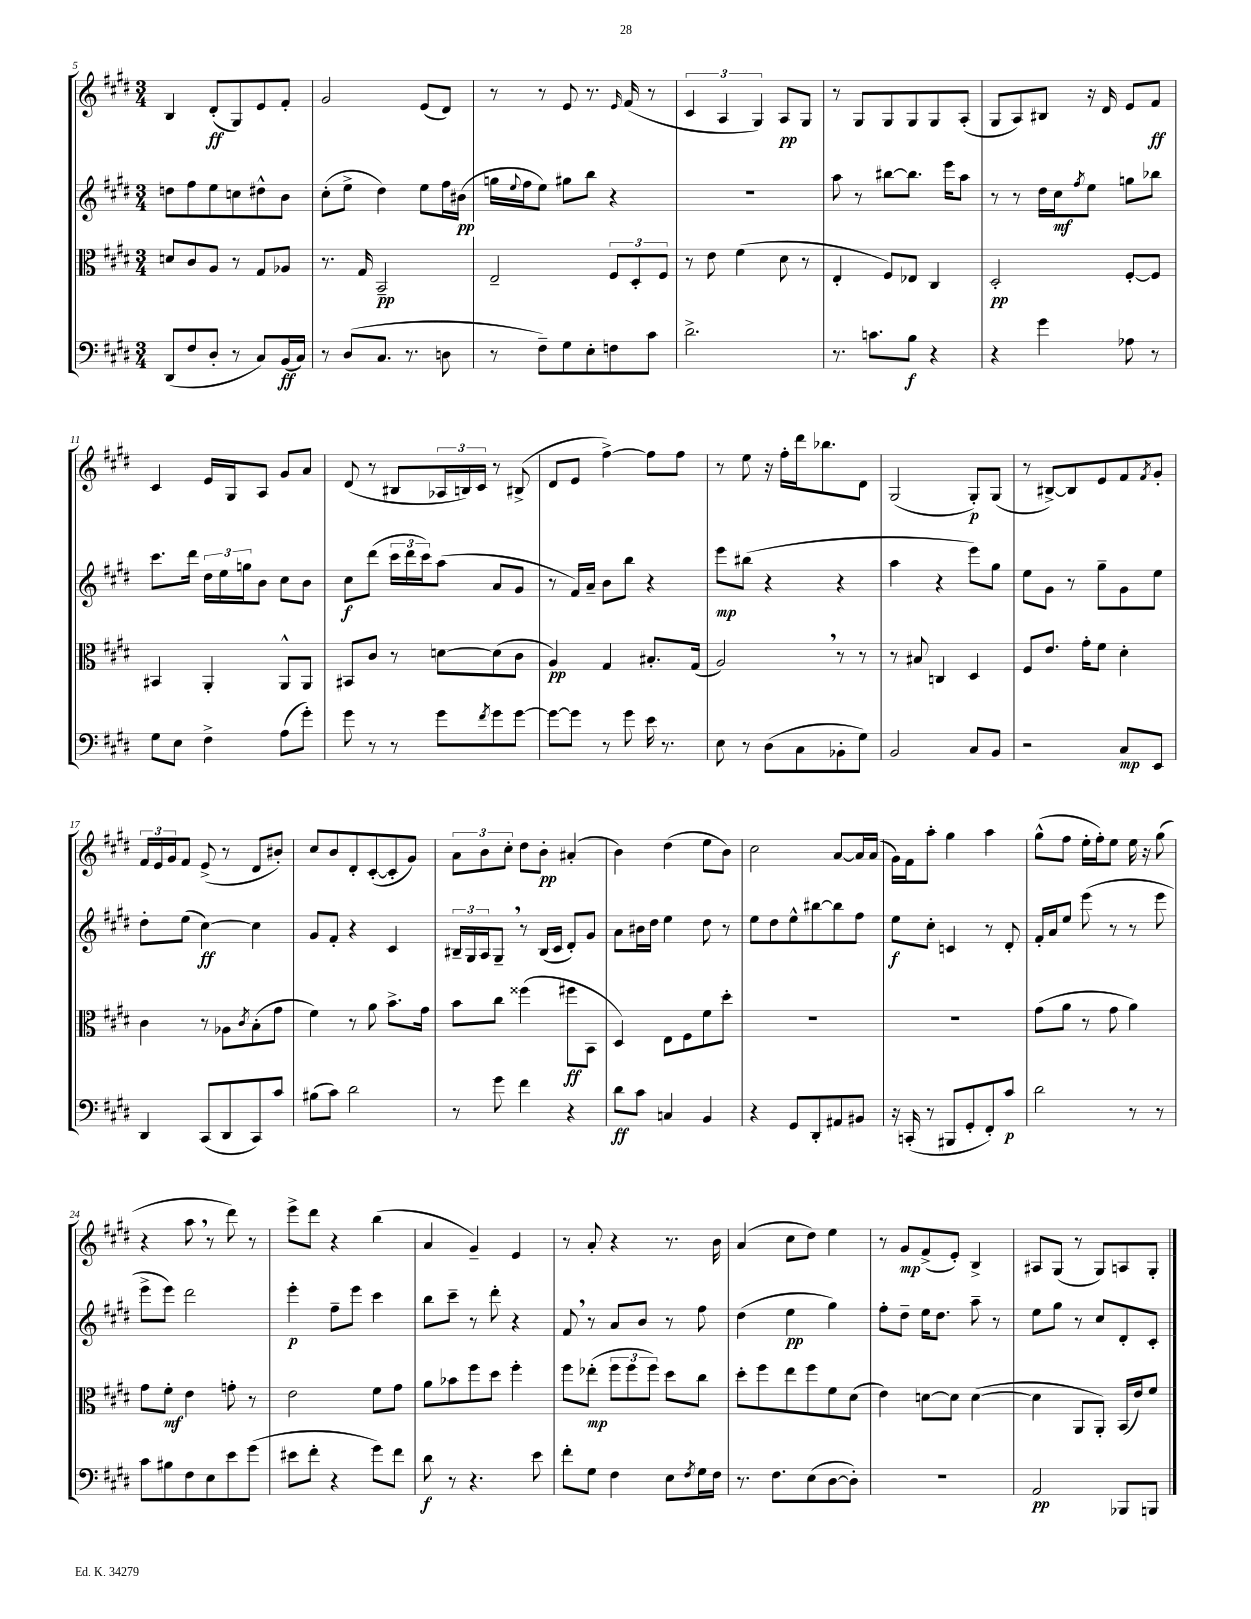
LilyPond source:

<<
\new StaffGroup <<
\new Staff = "s0" {
    \clef treble \key e \major \numericTimeSignature \time 3/4
    b4 dis'8-.\ff( gis8) e'8 fis'8-. |
    gis'2 e'8( dis'8) |
    r8 r8 e'8 r8. \grace { e'16 } fis'16( r8 |
    \tuplet 3/2 { cis'4 a4 gis4) } a8\pp gis8 |
    r8 gis8 gis8 gis8 gis8 a8-.( |
    gis8 a8) bis8 r16 dis'16 e'8 fis'8\ff |
    cis'4 e'16 gis16 a8 gis'8 a'8 |
    dis'8( r8 bis8 \tuplet 3/2 { aes16 b16) cis'16 } r8 bis8->( |
    dis'8 e'8 fis''4~->) fis''8 fis''8 |
    r8 e''8 r16 fis''16-. dis'''16 bes''8. dis'8 |
    gis2( gis8-.\p) gis8( |
    r8 bis8~->) bis8 e'8 fis'8 \acciaccatura { fis'8 } gis'8-. |
    \tuplet 3/2 { fis'16 e'16 gis'16 } fis'8 e'8->( r8 dis'8 bis'8-.) |
    cis''8 b'8 dis'8-. cis'8~-.( cis'8-. gis'8) |
    \tuplet 3/2 { a'8 b'8 cis''8-. } dis''8 b'8-.\pp ais'4-.( |
    b'4) dis''4( e''8 b'8) |
    cis''2 a'8~ a'16 a'16( |
    gis'16) fis'16 a''8-. gis''4 a''4 |
    gis''8-^( fis''8 e''16-. fis''16-.) e''8 e''16 r16 gis''8( |
    r4 a''8 \breathe r8 dis'''8) r8 |
    e'''8-> dis'''8 r4 b''4( |
    a'4 gis'4--) e'4 |
    r8 a'8-. r4 r8. b'16 |
    a'4( cis''8 dis''8) e''4 |
    r8 gis'8\mp fis'8->( e'8-.) b4-> |
    ais8 gis8( r8 gis8) a8 gis8-. \bar "|." |
}
\new Staff = "s1" {
    \clef treble \key e \major \numericTimeSignature \time 3/4
    d''8 fis''8 e''8 c''8 dis''8-^ b'8 |
    cis''8-.( e''8-> dis''4) e''8 fis''16 bis'16\pp( |
    g''16 \appoggiatura { e''8 } fis''16 e''8) gis''8 b''8 r4 |
    R2. |
    a''8 r8 bis''8~ bis''8. e'''16 a''8 |
    r8 r8 dis''16 cis''16\mf \acciaccatura { fis''8 } e''8 g''8 bes''8 |
    cis'''8. dis'''16 \tuplet 3/2 { dis''16 e''16 g''16 } b'8 cis''8 b'8 |
    cis''8\f dis'''8( \tuplet 3/2 { cis'''16 dis'''16 cis'''16) } a''8( a'8 gis'8 |
    r8 fis'16) a'16-- b'8 b''8 r4 |
    e'''8\mp bis''8( r4 r4 |
    a''4 r4 e'''8) gis''8 |
    e''8 gis'8 r8 gis''8-- gis'8 e''8 |
    dis''8-. e''8( cis''4~\ff) cis''4 |
    gis'8 fis'8-. r4 cis'4 |
    \tuplet 3/2 { bis16-- gis16 a16 } gis8-- \breathe r8 bis16( cis'16 dis'8-.) gis'8 |
    a'8 bis'16 dis''16 e''4 dis''8 r8 |
    e''8 dis''8 e''8-^ bis''8~ bis''8 fis''8 |
    e''8\f cis''8-. c'4 r8 dis'8-. |
    fis'16-. a'16 e''8 e'''8( r8 r8 e'''8 |
    e'''8-> e'''8) dis'''2 |
    e'''4-.\p fis''8-- e'''8 cis'''4 |
    b''8 cis'''8-- r8 dis'''8-. r4 |
    fis'8 \breathe r8 a'8 b'8 r8 fis''8 |
    dis''4( e''4\pp gis''4) |
    fis''8-. dis''8-- e''16 dis''8. a''8-- r8 |
    e''8 gis''8 r8 cis''8 dis'8-. cis'8-. \bar "|." |
}
\new Staff = "s2" {
    \clef alto \key e \major \numericTimeSignature \time 3/4
    d'8 cis'8 a8 r8 gis8 aes8 |
    r8. gis16 b,2--\pp |
    e2-- \tuplet 3/2 { fis8 dis8-. fis8 } |
    r8 e'8 fis'4( dis'8 r8 |
    e4-. fis8) ees8 cis4 |
    dis2-.\pp fis8~-. fis8 |
    bis,4 a,4-. a,8-^ a,8 |
    bis,8 cis'8 r8 d'8~ d'8( cis'8 |
    a4\pp) gis4 bis8.-. gis16( |
    a2) \breathe r8 r8 |
    r8 bis8 c4 dis4 |
    fis8 e'8. gis'16-. fis'8 dis'4-. |
    cis'4 r8 aes8 \acciaccatura { cis'8 } b8-.( gis'8 |
    fis'4) r8 a'8 b'8.-> gis'16 |
    b'8 cis''8 fisis''4( fis''8\ff b,8 |
    dis4) e8 fis8 fis'8 dis''8-. |
    R2. |
    R2. |
    gis'8( a'8 r8 gis'8 a'4) |
    gis'8 fis'8-.\mf e'4 g'8-. r8 |
    e'2 fis'8 gis'8 |
    a'8 bes'8 fis''8 dis''8 fis''4-. |
    fis''8 ees''8-.\mp( \tuplet 3/2 { fis''8 fis''8 fis''8) } dis''8 cis''8 |
    dis''8-. fis''8 e''8 fis''8 fis'8 dis'8( |
    e'4) d'8~ d'8 d'4~( |
    d'4 a,8 a,8-.) b,16( e'16) fis'8 \bar "|." |
}
\new Staff = "s3" {
    \clef bass \key e \major \numericTimeSignature \time 3/4
    dis,8( fis8 dis8-. r8 cis8) b,16\ff( cis16) |
    r8 dis8( cis8. r8. d8 |
    r8 fis8--) gis8 e8-. f8 cis'8 |
    dis'2.-> |
    r8. c'8. b8\f r4 |
    r4 gis'4 aes8 r8 |
    gis8 e8 fis4-> a8( gis'8-.) |
    gis'8 r8 r8 gis'8 \acciaccatura { fis'8 } gis'8 gis'8~ |
    gis'8~ gis'8 r8 gis'8 e'16 r8. |
    e8 r8 dis8( cis8 bes,8-. gis8) |
    b,2 cis8 b,8 |
    r2 cis8\mp e,8 |
    dis,4 cis,8( dis,8 cis,8) cis'8 |
    bis8( cis'8) dis'2 |
    r8 gis'8 fis'4 r4 |
    dis'8\ff cis'8 c4 b,4 |
    r4 gis,8 dis,8-. ais,8 bis,8 |
    r16 c,16-.( r8 bis,,8 gis,8-. fis,8-.) cis'8\p |
    dis'2 r8 r8 |
    cis'8 bis8 fis8 e8 e'8 gis'8( |
    eis'8 fis'8-. r4 gis'8) fis'8 |
    dis'8\f r8 r4. e'8 |
    fis'8-. gis8 fis4 e8 \acciaccatura { fis8 } gis16 fis16 |
    r8. fis8. e8( dis8~ dis8-.) |
    R2. |
    a,2\pp bes,,8 b,,8 \bar "|." |
}
>>
>>
\layout { \context { \Score currentBarNumber = #5 } }
